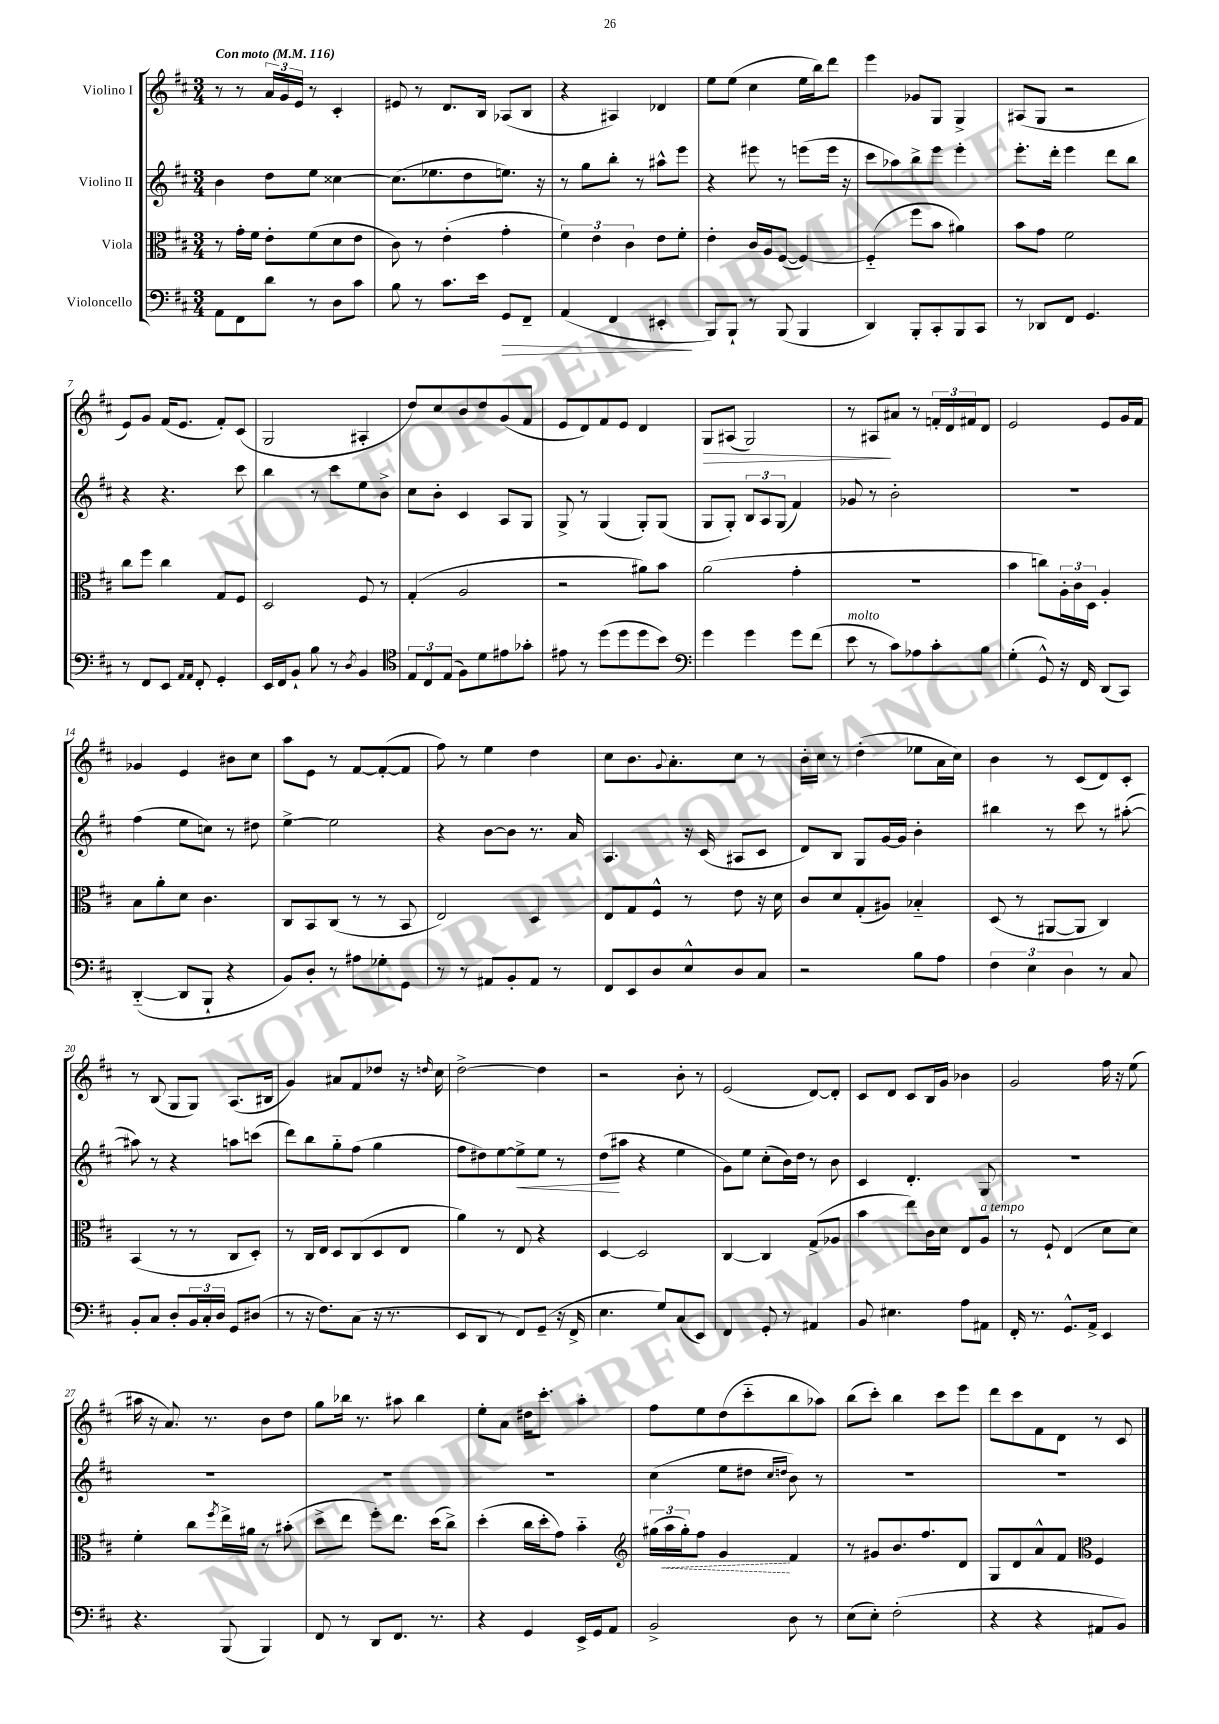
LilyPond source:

<<
\new StaffGroup <<
\new Staff = "s0" \with { instrumentName = "Violino I" } {
    \clef treble \key d \major \numericTimeSignature \time 3/4 \tempo "Con moto" 4 = 116
    r8 r8 \tuplet 3/2 { a'16 g'16 e'16 } r8 cis'4-. |
    eis'8 r8 d'8. b16 aes8( b8 |
    r4 ais4) des'4 |
    e''8 e''8( cis''4 e''16 b''16) d'''8 |
    e'''4 ges'8 g8 g4-> |
    ais8( g8 r2 |
    e'8) g'8 fis'16( e'8. fis'8-.) cis'8( |
    g2 ais4-. |
    d''8) cis''8 b'8 d''8 g'8( fis'8 |
    e'8 d'8) fis'8 e'8 d'4 |
    g8\> ais8( g2) |
    r8 ais8\! ais'8 r8 \tuplet 3/2 { f'16-. d'16 fis'16 } d'8 |
    e'2 e'8 g'16 fis'16 |
    ges'4 e'4 bis'8 cis''8 |
    a''8 e'8 r8 fis'8~ fis'8~-.( fis'8 |
    fis''8) r8 e''4 d''4 |
    cis''8 b'8. \appoggiatura { g'8 } a'8.-. cis''8 r8 |
    b'16-. cis''16 r8 d''4-.( ees''8 a'16 cis''16) |
    b'4 r8 cis'8( d'8) cis'8-. |
    r8 b8( g8 g8) a8.( bis16 |
    g'4) ais'8 fis'8 des''8 r16 \grace { d''16 } cis''16 |
    d''2~-> d''4 |
    r2 b'8-. r8 |
    e'2( d'8~) d'8-. |
    cis'8 d'8 cis'8 b16 g'16 bes'4 |
    g'2 fis''16 r16 e''8( |
    ais''16 r16 a'8.) r8. b'8 d''8 |
    g''8 bes''16 r8. ais''8 bes''4 |
    e''8-. a'8 dis''16 cis'''8.-. a''4-. |
    fis''8 e''8 d''8( cis'''8-_ b''8 aes''8) |
    b''8( cis'''8-.) b''4 cis'''8 e'''8 |
    d'''8 cis'''8 fis'8 d'8 r8 cis'8 \bar "|." |
}
\new Staff = "s1" \with { instrumentName = "Violino II" } {
    \clef treble \key d \major \numericTimeSignature \time 3/4
    b'4 d''8 e''8 cisis''4~ |
    cisis''8.( ees''8. d''8 e''8.) r16 |
    r8 g''8 b''8-. r8 ais''8-^ e'''8 |
    r4 eis'''8 r8 e'''8( e'''16 r16 |
    cis'''8 aes''8) b''8-> e'''8 e'''4-. |
    e'''8.-. d'''16-. e'''4 d'''8 b''8 |
    r4 r4. cis'''8 |
    b''4 r8 cis'''8 e''8 b'8-> |
    cis''8 b'8-. cis'4 a8 g8 |
    g8-> r8 g4( g8-.) g8( |
    g8 g8-.) \tuplet 3/2 { b8 a8 g8( } fis'4) |
    ges'8 r8 b'2-. |
    R2. |
    fis''4( e''8 c''8) r8 dis''8 |
    e''4~-> e''2 |
    r4 b'8~ b'8 r8. a'16 |
    a4. r16 cis'16( ais8 cis'8 |
    d'8) b8 g8 g'16~ g'16 b'4-. |
    bis''4 r8 cis'''8 r8 ais''8~-.( |
    ais''8) r8 r4 a''8 c'''8( |
    d'''8) b''8 g''8-_ fis''8( g''4 |
    fis''8 dis''8) e''8~ e''8->\< e''8 r8 |
    d''8\!( ais''8 r4 e''4 |
    g'8) e''8 cis''8-.( b'16) d''16 r8 b'8 |
    cis'4 d'4.-. g8 |
    R2. |
    R2. |
    R2. |
    R2. |
    cis''4( e''8 dis''8 \grace { cis''16 d''16 } b'8) r8 |
    R2. |
    R2. \bar "|." |
}
\new Staff = "s2" \with { instrumentName = "Viola" } {
    \clef alto \key d \major \numericTimeSignature \time 3/4
    r8 g'16-. fis'16 e'8-. fis'8( d'8 e'8 |
    cis'8) r8 e'4-.( g'4-. |
    \tuplet 3/2 { fis'4) e'4 cis'4 } e'8 fis'8-. |
    e'4-. cis'16 a16 fis8~( fis4~) |
    fis4-_( fis''8 b'8 ais'4) |
    b'8 g'8 fis'2 |
    cis''8 fis''8 cis''4 g8 fis8 |
    d2 fis8 r8 |
    g4-.( a2 |
    r2 ais'8) b'8 |
    a'2( g'4-. |
    R2. |
    b'4 c''8) \tuplet 3/2 { a16-. cis'16 d16 } a4-. |
    b8 a'8-. d'8 cis'4. |
    cis8 b,8 cis8( r8 r8 b,8 |
    e2) d4 |
    e8 g8 fis8-^ r8 e'8 r16 d'16 |
    cis'8 d'8 g8-.( ais8) bes4-_ |
    d8( r8 ais,8~ ais,8 cis4) |
    b,4( r8 r8 cis8 d8-.) |
    r8 cis16 e16 d8 cis8( d8 e8 |
    a'4) r8 e8 r4 |
    d4~ d2 |
    cis4~ cis4 g8->( aes8 |
    b'4 e''8) cis'16 d'16 e8 a8^\markup { \italic "a tempo" } |
    r8 fis8-! e4( d'8 d'8) |
    fis'4-. cis''8 \acciaccatura { fis''8 } e''16-> ais'16 r8 bis'8-.( |
    d''8-> e''8 fis''8-.) e''8. d''16( cis''8->) |
    d''4-.( cis''16 d''16-. g'8) b'4-_ |
    \clef treble \tuplet 3/2 { gis''16( \once \override Hairpin.style = #'dashed-line a''16\< gis''16-.) } fis''8 g'4\! fis'4 |
    r8 gis'8 b'8. fis''8. d'8 |
    g8 d'8 a'8-^ fis'8 \clef alto fis4 \bar "|." |
}
\new Staff = "s3" \with { instrumentName = "Violoncello" } {
    \clef bass \key d \major \numericTimeSignature \time 3/4
    a,8 fis,8 d'8 r8 d8 cis'8 |
    b8 r8 cis'8. e'16 g,8\> fis,8-- |
    a,4( fis,4 eis,4-.\! |
    b,,8) b,,8-! r8 b,,8( b,,4 |
    d,4) b,,8-. cis,8-. b,,8 cis,8 |
    r8 des,8 fis,8 g,4. |
    r8 fis,8 e,8 \grace { a,16 a,16 } fis,8-. g,4-. |
    e,16 fis,16 b,8-! b8 r8 \acciaccatura { d8 } b,4 |
    \clef tenor \tuplet 3/2 { e8 cis8 e8( } fis8) d'8 eis'8 ges'8-. |
    eis'8 r8 d''8( d''8 d''8 b'8) |
    \clef bass g'4 g'4 g'8 fis'8( |
    e'8^\markup { \italic "molto" } r8 cis'8) aes8 cis'8-. b8 |
    g4-.( g,8-^) r16 fis,16 d,8( cis,8) |
    d,4~-_( d,8 b,,8-! r4 |
    b,8) d8-. r8 ais8 ges8-. g,8 |
    r8 r8 ais,8 b,8-. ais,8 r8 |
    fis,8 e,8 d8 e8-^ d8 cis8 |
    r2 b8 a8 |
    \tuplet 3/2 { fis4 e4 d4 } r8 cis8 |
    b,8-. cis8 d8-. \tuplet 3/2 { b,16 cis16-. d16 } g,8 dis8( |
    r8 r16 fis8.) cis8( r16 r8. |
    e,8 d,8 r8 fis,8) g,8--( r16 fis,16-> |
    e4. g8) cis8( e,8) |
    fis,4 g,8-. r8 ais,4 |
    b,8 eis4. a8 ais,8 |
    fis,16-. r8. g,8.-^ a,16-> e,4 |
    r4. b,,8( b,,4) |
    fis,8 r8 d,8 fis,8. r8. |
    r4 g,4 e,16-> g,16 a,8 |
    b,2-> d8 r8 |
    e8( e8-.) fis2-.( |
    r4 r4 ais,8 b,8) \bar "|." |
}
>>
>>
